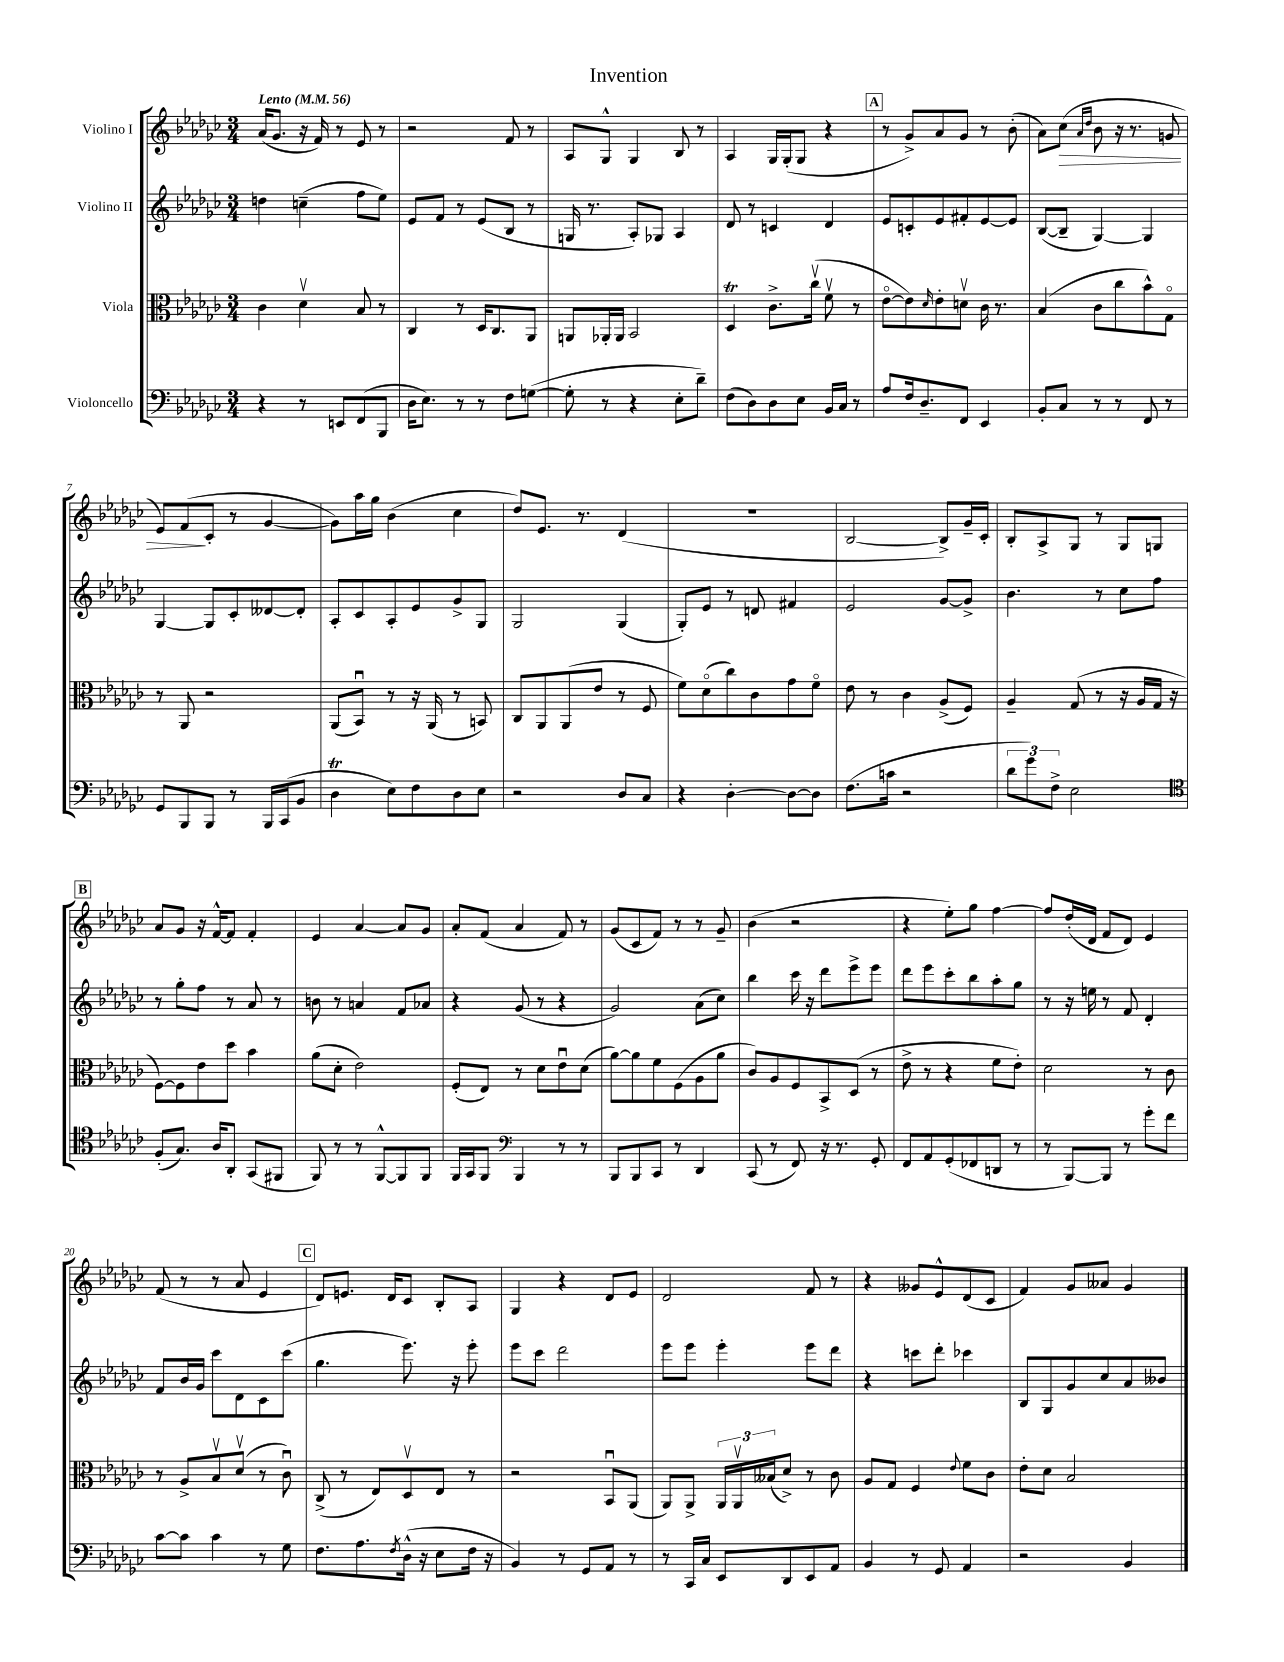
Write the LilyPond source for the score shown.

\header { title = "Invention" }
<<
\new StaffGroup <<
\new Staff = "s0" \with { instrumentName = "Violino I" } {
    \clef treble \key ges \major \numericTimeSignature \time 3/4 \tempo "Lento" 4 = 56
    aes'16( ges'8. r16 f'16) r8 ees'8 r8 |
    r2 f'8 r8 |
    aes8 ges8-^ ges4 bes8 r8 |
    aes4 ges16 ges16-.( ges8 r4 |
    \mark \markup { \box "A" } r8 ges'8->) aes'8 ges'8 r8 bes'8-.( |
    aes'8) ces''8\>( \grace { aes'16 des''16 } bes'8 r16 r8. g'8 |
    ees'8) f'8\!( ces'8-. r8 ges'4~ |
    ges'8) aes''16 ges''16 bes'4( ces''4 |
    des''8) ees'8. r8. des'4( |
    R2. |
    bes2~ bes8->) ges'16-- ces'16-. |
    bes8-. aes8-> ges8 r8 ges8 g8 |
    \mark \markup { \box "B" } aes'8 ges'8 r16 f'16~-^ f'8 f'4-. |
    ees'4 aes'4~ aes'8 ges'8 |
    aes'8-. f'8( aes'4 f'8) r8 |
    ges'8( ces'8 f'8) r8 r8 ges'8-- |
    bes'4( r2 |
    r4 ees''8-.) ges''8 f''4~ |
    f''8 des''16-.( des'16 f'8 des'8) ees'4 |
    f'8( r8 r8 aes'8 ees'4 |
    \mark \markup { \box "C" } des'8) e'8. des'16 ces'8 bes8-. aes8 |
    ges4 r4 des'8 ees'8 |
    des'2 f'8 r8 |
    r4 geses'8 ees'8-^ des'8( ces'8 |
    f'4) ges'8 aeses'8 ges'4 \bar "|." |
}
\new Staff = "s1" \with { instrumentName = "Violino II" } {
    \clef treble \key ges \major \numericTimeSignature \time 3/4
    d''4 c''4--( f''8 ees''8) |
    ees'8 f'8 r8 ees'8( bes8 r8 |
    g16 r8. aes8-.) ges8 aes4 |
    des'8 r8 c'4 des'4 |
    \mark \markup { \box "A" } ees'8 c'8-. ees'8 fis'8-. ees'8~ ees'8 |
    bes8~( bes8-- ges4~) ges4 |
    ges4~ ges8 ces'8-. deses'8~ deses'8-. |
    aes8-. ces'8 aes8-. ees'8 ges'8-> ges8 |
    ges2 ges4( |
    ges8-.) ees'8 r8 d'8 fis'4 |
    ees'2 ges'8~ ges'8-> |
    bes'4. r8 ces''8 f''8 |
    \mark \markup { \box "B" } r8 ges''8-. f''8 r8 aes'8 r8 |
    b'8 r8 a'4 f'8 aes'8 |
    r4 ges'8( r8 r4 |
    ges'2) aes'8( ces''8) |
    bes''4 ces'''16 r16 des'''8 ees'''8-> ees'''8 |
    des'''8 ees'''8 ces'''8-. bes''8 aes''8-. ges''8 |
    r8 r16 e''16 r8 f'8 des'4-. |
    f'8 bes'16 ges'16 ces'''8 des'8 ces'8 ces'''8( |
    \mark \markup { \box "C" } ges''4. ees'''8.) r16 ees'''8-. |
    ees'''8 ces'''8 des'''2 |
    ees'''8 ees'''8 ees'''4-. ees'''8 des'''8 |
    r4 c'''8 des'''8-. ces'''4 |
    bes8 ges8 ges'8 ces''8 aes'8 beses'8 \bar "|." |
}
\new Staff = "s2" \with { instrumentName = "Viola" } {
    \clef alto \key ges \major \numericTimeSignature \time 3/4
    ces'4 des'4\upbow bes8 r8 |
    ces4 r8 des16 ces8. aes,8 |
    a,8 aes,16-. aes,16 bes,2 |
    des4\trill ces'8.-> ces''16\upbow( f'8\upbow r8 |
    \mark \markup { \box "A" } ees'8~\flageolet ees'8) \grace { des'16 } ees'8-. d'8\upbow ces'16 r8. |
    bes4( ces'8 ces''8 bes'8-^) ges8\flageolet |
    r8 aes,8 r2 |
    aes,8( bes,8\downbow) r8 r16 aes,16( r8 b,8) |
    ces8 aes,8 aes,8( ees'8 r8 f8 |
    f'8) des'8\flageolet( ces''8) ces'8 ges'8 f'8\flageolet |
    ees'8 r8 ces'4 aes8->( f8) |
    aes4-- ges8( r8 r16 aes16 ges16 r16 |
    \mark \markup { \box "B" } f8~) f8 ees'8 des''8 bes'4 |
    aes'8( des'8-. ees'2) |
    f8-.( ees8) r8 des'8 ees'8\downbow des'8( |
    aes'8~) aes'8 f'8 f8( aes8 aes'8 |
    ces'8) aes8 f8 bes,8-> des8( r8 |
    ees'8-> r8 r4 f'8 ees'8-.) |
    des'2 r8 ces'8 |
    r8 aes8-> bes8\upbow des'8\upbow( r8 ces'8\downbow) |
    \mark \markup { \box "C" } ces8->( r8 ees8) des8\upbow ees8 r8 |
    r2 bes,8\downbow aes,8( |
    aes,8) aes,8-> \tuplet 3/2 { aes,16 aes,16\upbow beses16( } des'8->) r8 ces'8 |
    aes8 ges8 f4 \appoggiatura { ees'8 } f'8 ces'8 |
    ees'8-. des'8 bes2 \bar "|." |
}
\new Staff = "s3" \with { instrumentName = "Violoncello" } {
    \clef bass \key ges \major \numericTimeSignature \time 3/4
    r4 r8 e,8 f,8( bes,,8 |
    des16 ees8.) r8 r8 f8 g8~( |
    g8-. r8 r4 ees8-. des'8--) |
    f8( des8) des8 ees8 bes,16 ces16 r8 |
    \mark \markup { \box "A" } aes8 f16 des8.-- f,8 ees,4 |
    bes,8-. ces8 r8 r8 f,8 r8 |
    ges,8 bes,,8 bes,,8 r8 bes,,16 ces,16( bes,8 |
    des4\trill ees8) f8 des8 ees8 |
    r2 des8 ces8 |
    r4 des4~-. des8~ des8 |
    f8.( c'16 r2 |
    \tuplet 3/2 { des'8 ges'8) f8-> } ees2 |
    \mark \markup { \box "B" } \clef tenor f8-.( ges8.) aes16 aes,8-. ges,8( fis,8 |
    f,8) r8 r8 f,8~-^ f,8 f,8 |
    f,16 ges,16 f,8 \clef bass bes,,4 r8 r8 |
    bes,,8 bes,,8 ces,8 r8 des,4 |
    ces,8( r8 f,8) r16 r8. ges,8-. |
    f,8 aes,8 ges,8-.( fes,8 d,8 r8 |
    r8 bes,,8~) bes,,8 r8 ges'8-. f'8 |
    ces'8~ ces'8 ces'4 r8 ges8 |
    \mark \markup { \box "C" } f8. aes8. \acciaccatura { f8 } des16-^( r16 ees8 f16 r16 |
    bes,4) r8 ges,8 aes,8 r8 |
    r8 ces,16 ces16 ees,8 des,8 ees,8 aes,8 |
    bes,4 r8 ges,8 aes,4 |
    r2 bes,4 \bar "|." |
}
>>
>>
